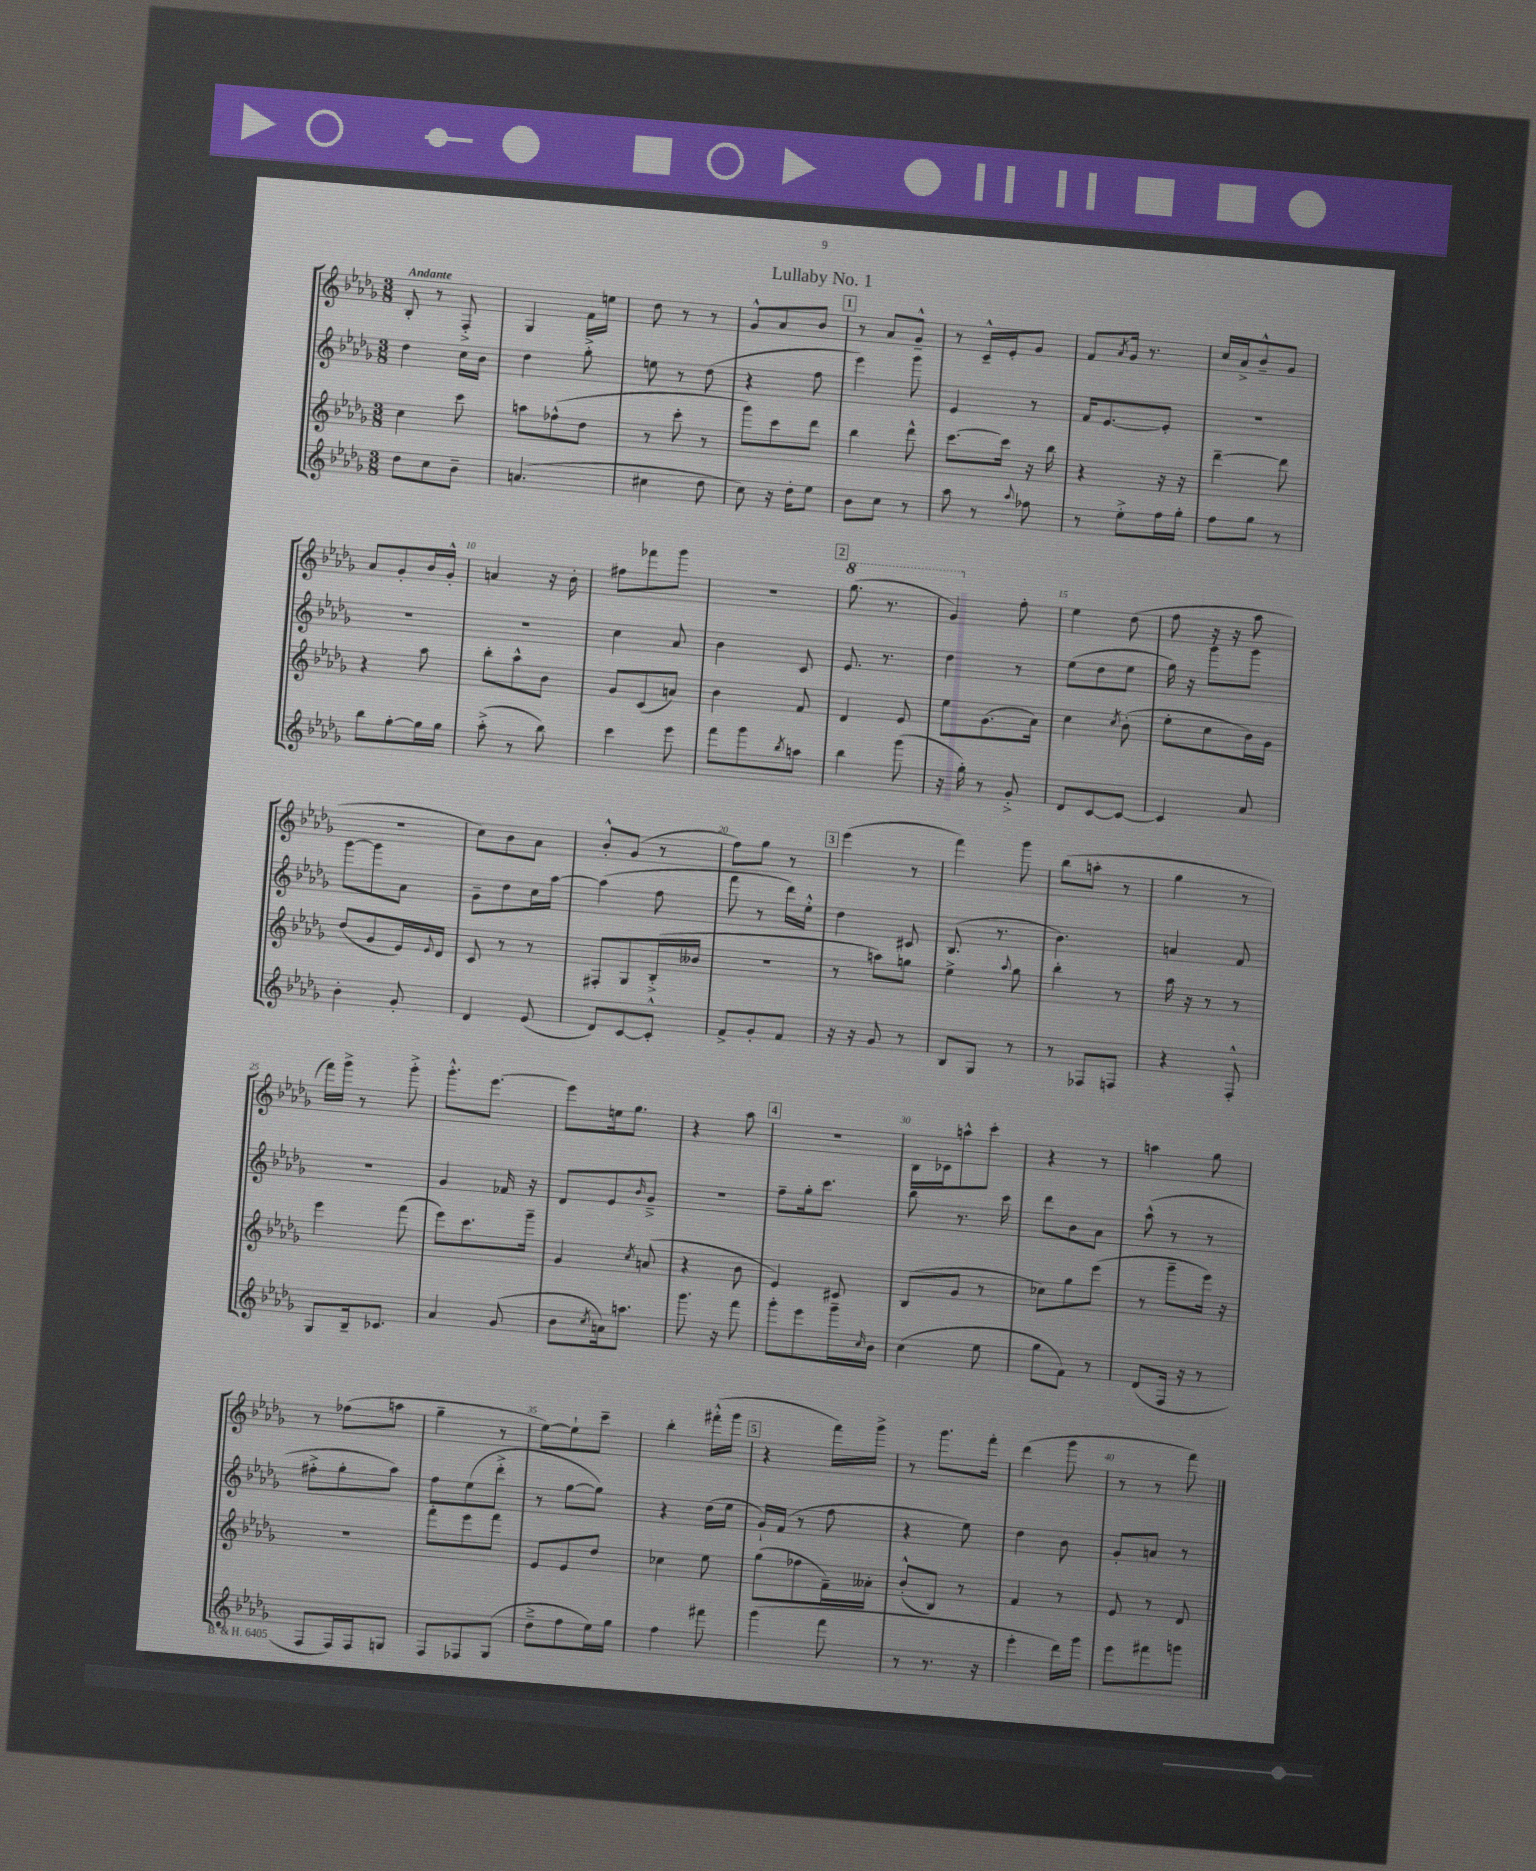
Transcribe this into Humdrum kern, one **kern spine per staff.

**kern	**kern	**kern	**kern
*staff4	*staff3	*staff2	*staff1
*clefG2	*clefG2	*clefG2	*clefG2
*k[b-e-a-d-g-]	*k[b-e-a-d-g-]	*k[b-e-a-d-g-]	*k[b-e-a-d-g-]
*M3/8	*M3/8	*M3/8	*M3/8
8dd-	4cc	4dd-	8B-'
8cc	.	.	8r
8b-~	8ccc	16cc	8F'^
.	.	16b-	.
=	=	=	=
(4.a	8aa	4dd-	4G-
.	(8ff-^^	.	.
.	8dd-	8gg-'^	16f
.	.	.	16ee
=	=	=	=
4cc#	8r	8ee	8dd-
.	8ccc'	8r	8r
8dd-	8r	(8dd-	8r
=	=	=	=
8cc)	8ggg-)	4r	8g-^^
16r	8ccc	.	8a-
16dd-'	.	.	.
8ee-	8ddd-	8ff	8b-
=	=	=	=
8b-	4bb-	4eee-)	8r
8cc	.	.	8a-
8r	8ddd-^^	8ggg-	8g-~^^
=	=	=	=
8aa-	[8.ccc	4e-	8r
8r	.	.	16c~^^
.	16ccc]	.	16e-'
8qqaa-	.	.	.
8ff-	16r	8r	8g-
.	16bb-	.	.
=	=	=	=
8r	4r	16f	8f
.	.	[8.e-	.
.	.	.	8qa-
8ee-'^	.	.	16g-
.	.	.	8.r
16ff	16r	8e-']	.
16gg-'	16r	.	.
=	=	=	=
8ff	[4ddd-~	4.r	16cc
.	.	.	16a-^
8gg-	.	.	8b-~^^
8r	8ddd-]	.	8g-
=	=	=	=
8bb-	4r	4.r	8a-
[8gg-'	.	.	8g-'
16gg-]	8aa-	.	16b-
16gg-	.	.	16g-'^^
=	=	=	=
(8aa-'^	8bb-'	4.r	4a
8r	8aa-^^	.	.
8bb-)	8b-	.	16r
.	.	.	16b-'
=	=	=	=
4ccc	8g-	4cc	8ff#
.	(8c	.	8fff-
8eee-	8a)	8a-	8ggg-
=	=	=	=
8fff	4b-	4b-	4.r
8ggg-	.	.	.
8qbb-	.	.	.
8aa	8f	8c	.
=	=	=	=
4bb-	4d-	8.e-	(8.ggg-
.	.	8.r	8.r
(8ggg-	8e-	.	.
=	=	=	=
16r	8ee-	4dd-	4gg-)
16gg-')	.	.	.
8r	(8.g-	.	.
8g-'^	.	8r	8ff'
.	16a-)	.	.
=	=	=	=
8d-	4cc	(8ee-	4ee-
[8c	.	8dd-	.
.	8qcc	.	.
8c_	(8b-'	8ee-	(8dd-
=	=	=	=
4c]	8ee-'	16gg-)	8ff
.	.	16r	.
.	8cc	8ggg-	16r
.	.	.	16r
8a-	16b-)	8ggg-	8aa-
.	16g-	.	.
=	=	=	=
4b-'	(8dd-	[8ggg-	4.r
.	8g-	8ggg-]	.
8g-'	16e-)	8a-	.
.	8qqe-	.	.
.	16d-	.	.
=	=	=	=
4d-	8c	8g-~	8cc)
.	8r	8dd-	8b-
(8e-	8r	16cc	8a-
.	.	[16aa-	.
=	=	=	=
8d-)	8F#'	(4aa-]	8b-'^^
[8c	8G-	.	(8g-
8c'^^]	(16B-'^	8ff	8r
.	16b--	.	.
=	=	=	=
8f^	4.r	8fff	8ff)
8g-'	.	8r	8gg-
8f	.	16ddd-)	8r
.	.	16ee-'^^	.
=	=	=	=
16r	8r	4dd-	(4eee-
16r	.	.	.
8g-	8aa)	.	.
8r	8gg	8c#	8r
=	=	=	=
8B-	4ee-^	(8.B-	4fff)
8G-	.	.	.
.	.	8.r	.
.	8qqaa-	.	.
8r	8gg-	.	8ggg-
=	=	=	=
8r	4bb-'	4.b-)	(8bb-
8F-	.	.	8aa'
8F	8r	.	8r
=	=	=	=
4r	16aa-	4a	4gg-
.	16r	.	.
.	8r	.	.
8F'^^	8r	8f	8r
=	=	=	=
8G-	4eee-	4.r	16fff)
.	.	.	16ggg-^
16B-~	.	.	8r
8.c-	.	.	.
.	(8fff	.	8ggg-'^
=	=	=	=
4a-	8eee-)	4g-	8.ggg-'^^
.	8.ccc	.	.
.	.	.	[8.eee-
(8g-	.	16f-	.
.	16ggg-~	16r	.
=	=	=	=
8b-	4g-	8d-	8eee-]
8qcc	.	.	.
16a)	.	8e-	16ee
8.aa	.	.	8.gg-
.	8qcc	16qqb-	.
.	(8a	8g-~^	.
=	=	=	=
8.ggg-	4r	4.r	4r
16r	.	.	.
8fff	8b-	.	8aa-
=	=	=	=
8ggg-'	4e-)	8ff~	4.r
8eee-	.	16gg-'	.
.	.	8.ccc	.
16ggg-~	8c#	.	.
16qqcc	.	.	.
16b-	.	.	.
=	=	=	=
(4cc	(8B-	8bb-	16B-
.	.	.	16c-
.	8g-	8.r	8aa^^
8ee-	8r	.	8ccc'
.	.	16ccc	.
=	=	=	=
8gg-	8cc-)	8ddd-	4r
8f)	8gg-	8b-	.
8r	(8eee-	8a-	8r
=	=	=	=
(8d-	8r	(8aa-^^	4aa
16F	8ggg-~	8r	.
16r	.	.	.
8r	16eee-)	8r	8gg-
.	16r	.	.
=	=	=	=
8F	4.r	8ff#'^	8r
16F)	.	8gg-'	(8ff-
16F	.	.	.
8G	.	8aa-)	8aa
=	=	=	=
8F	8fff'	8ff	4gg-~
8F-	8eee-	(8ee-	.
(8G-	8fff	8ddd-'^	8r
=	=	=	=
8dd-~^	8e-	8r	[8ee-)
8ff	8e-	[8gg-	8ee-`]
16ee-)	8dd-	8gg-])	8ccc~
16gg-	.	.	.
=	=	=	=
4ff	4cc-	4r	4bb-'
8fff#	8ee-	(16dd-	(16fff#'^^
.	.	16ee-	16ggg-
=	=	=	=
(4ggg-	(8gg-	16g-`)	4r
.	.	(16f	.
.	8ff-	8r	.
8fff	16f~)	8ff	16fff)
.	16a--'	.	16ggg-^
=	=	=	=
8r	(8b-'^^	4r	8r
8.r	8B-)	.	8.ggg-
.	8r	8ee-)	.
16r	.	.	16fff'
=	=	=	=
4eee-'	4f	4dd-	(4ddd-
16ddd-)	8r	8b-	8ggg-
16ggg-	.	.	.
=	=	=	=
8eee-	8e-	8g-'	8r
8fff#	8r	8a	8r
8ggg	8d-	8r	8fff)
==	==	==	==
*-	*-	*-	*-
